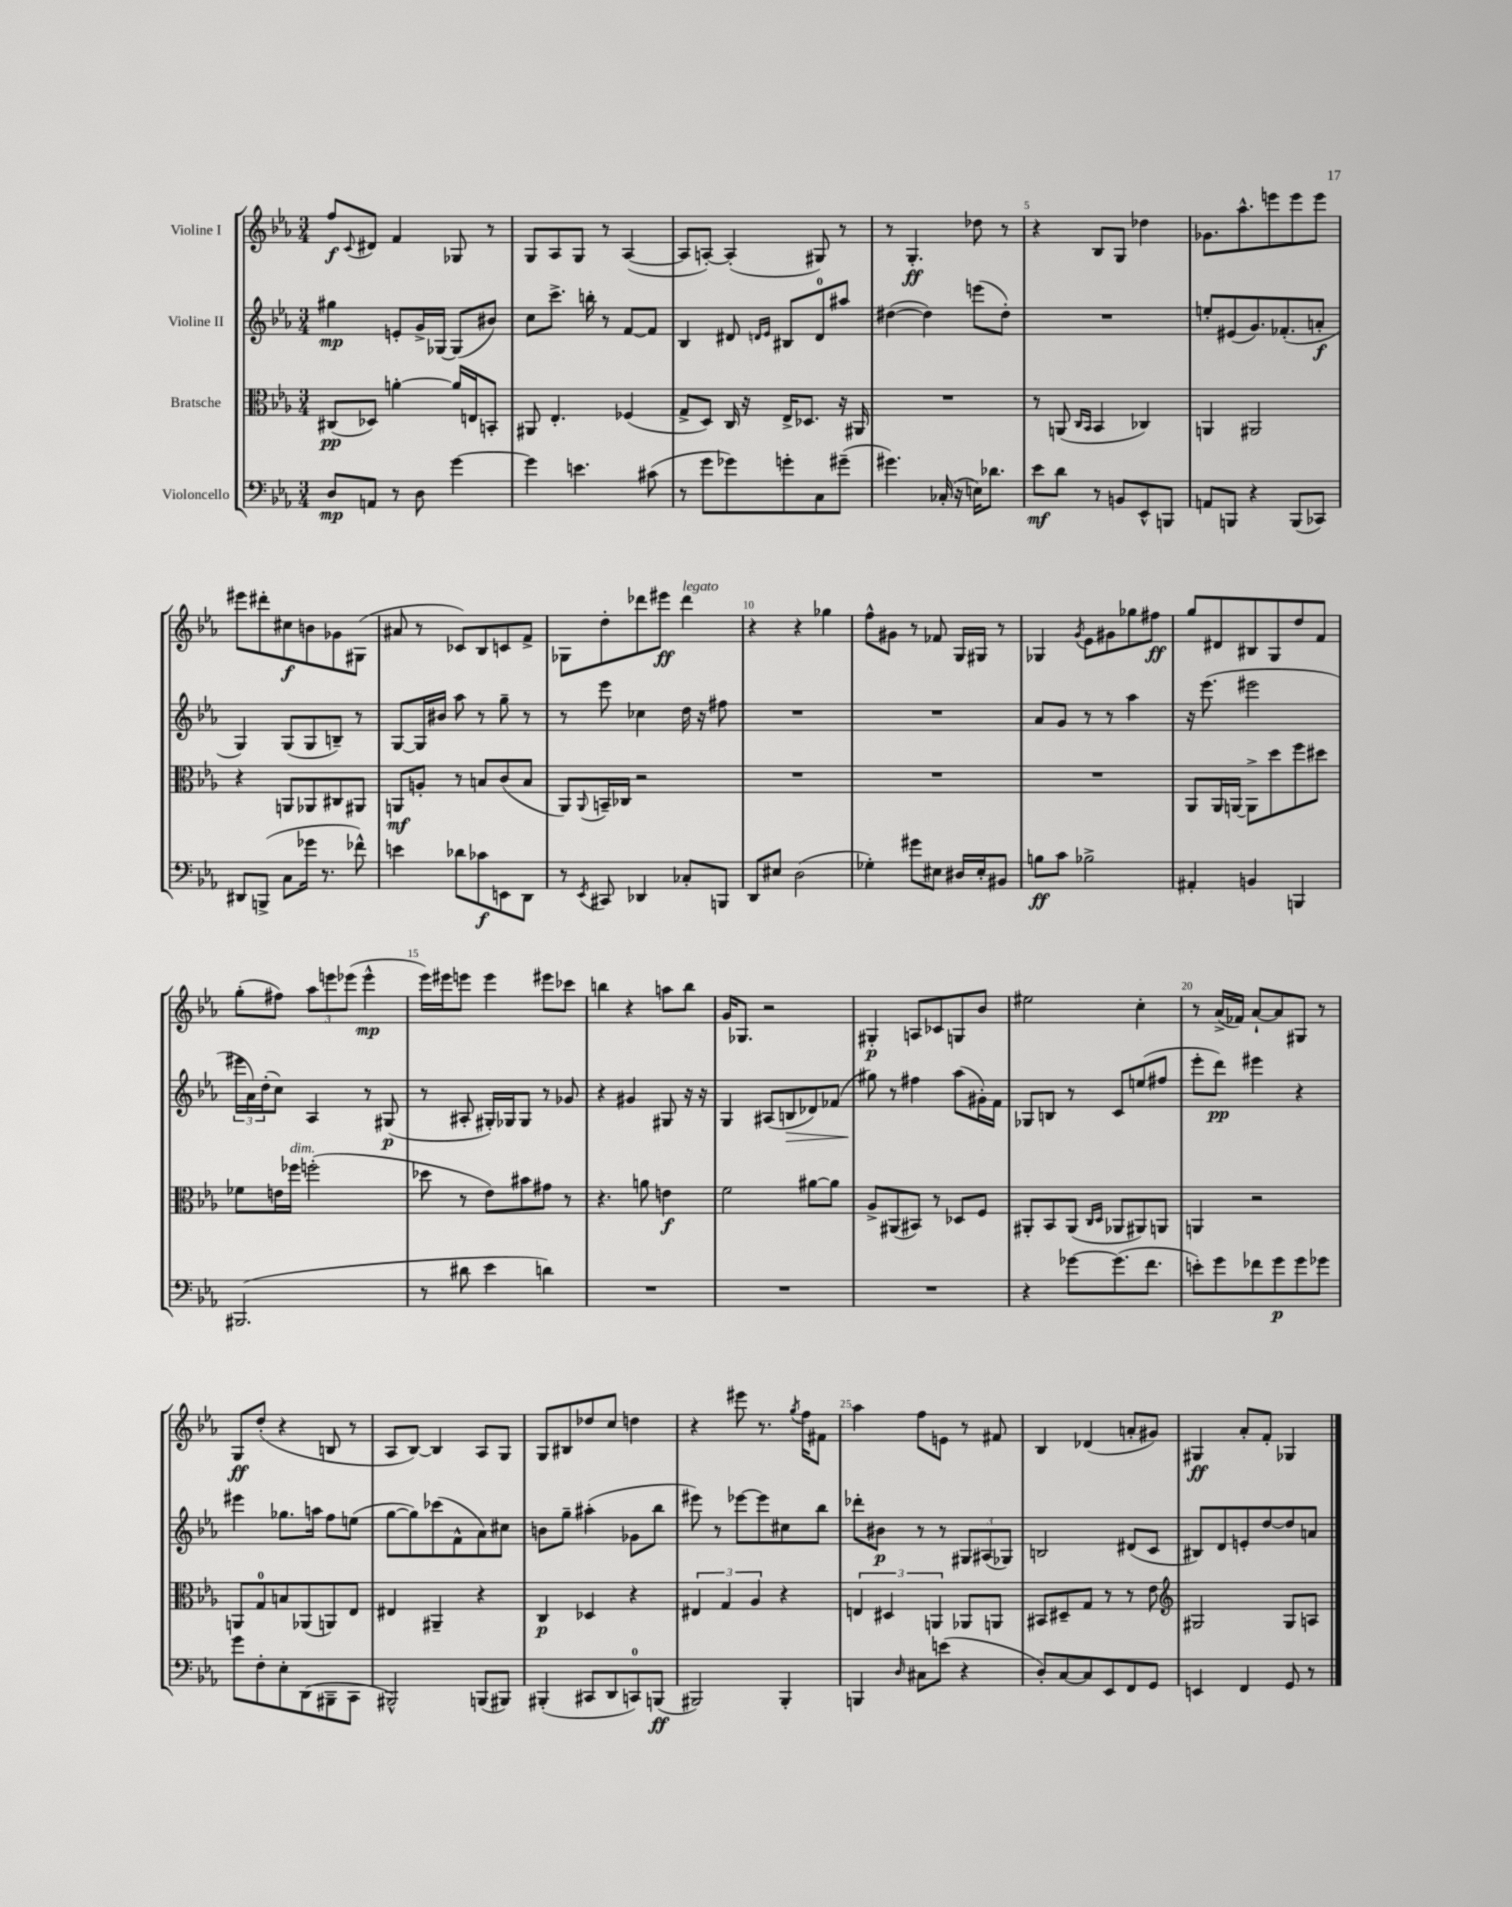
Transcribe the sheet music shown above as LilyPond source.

<<
\new StaffGroup <<
\new Staff = "s0" \with { instrumentName = "Violine I" } {
    \clef treble \key ees \major \numericTimeSignature \time 3/4
    f''8\f \appoggiatura { c'8 } dis'8 f'4 ges8 r8 |
    g8 aes8 g8 r8 aes4~( |
    aes8 a8~-.) a4-.( gis8) r8 |
    r8 g4.-.\ff des''8 r8 |
    r4 bes8 g8 des''4 |
    ges'8. aes''8.-^ e'''8 e'''8 e'''8 |
    eis'''8 dis'''8-. cis''8\f b'8 ges'8 gis8( |
    ais'8 r8 ces'8) bes8 c'8 f'8-> |
    ges8 d''8-. des'''8 eis'''8\ff des'''4^\markup { \italic "legato" } |
    r4 r4 ges''4 |
    f''8-^ gis'8 r8 fes'8 g16 gis16 r8 |
    ges4 \acciaccatura { g'8 } ees'8 gis'8 ges''8 fis''8\ff |
    g''8 dis'8 bis8 g8 d''8 f'8 |
    g''8-.( fis''8) \tuplet 3/2 { aes''8 e'''8 ees'''8( } ees'''4-^\mp |
    ees'''16) eis'''16 e'''8 e'''4 eis'''8 ces'''8 |
    b''4 r4 a''8 b''8 |
    g'16 ges8. r2 |
    gis4-.\p a8 ces'8 g8 bes'8 |
    eis''2 c''4-. |
    r8 aes'16->( fes'16) aes'8~-! aes'8 gis8 r8 |
    g8\ff d''8-.( r4 b8 r8 |
    aes8 bes8~) bes4 aes8 g8 |
    g8 bis8 des''8 c''8 d''4 |
    r4 eis'''8 r8. \acciaccatura { g''8 } f''16 fis'8 |
    aes''4 f''8 e'8 r8 fis'8 |
    bes4 des'4( a'8-. gis'8) |
    gis4\ff aes'8-. f'8-. ges4 \bar "|." |
}
\new Staff = "s1" \with { instrumentName = "Violine II" } {
    \clef treble \key ees \major \numericTimeSignature \time 3/4
    gis''4\mp e'8-. g'16-> ges16~ ges8( bis'8) |
    c''8 c'''8.-> b''16-. r8 f'8~ f'8 |
    bes4 dis'8 \grace { d'16 ees'16 } bis8 d'8-0 ais''8 |
    dis''4~( dis''4) e'''8( dis''8-.) |
    R2. |
    e''8-. eis'8( g'8.) fes'8.-.( a'8-.\f |
    g4) g8( g8 b8--) r8 |
    g8~ g16 bis'16 aes''8 r8 g''8-- r8 |
    r8 ees'''8 ces''4 d''16 r16 fis''8 |
    R2. |
    R2. |
    aes'8 g'8 r8 r8 aes''4 |
    r16 ees'''8.( eis'''2 |
    \tuplet 3/2 { eis'''16 aes'16) d''16-.( } c''8) aes4 r8 gis8\p( |
    r8 ais8-. gis16-.) ges16 ges8 r8 ges'8 |
    r4 gis'4 gis8 r16 r16 |
    g4 ais8( b8\> des'8) fes'8( |
    gis''8\!) r8 fis''4 aes''8( gis'16-.) f'16 |
    ges8 b8 r8 c'8 e''8( fis''8 |
    ees'''8-. d'''8\pp) eis'''4 r4 |
    eis'''4 ges''8. a''16 f''8 e''8( |
    g''8~ g''8) ces'''8( f'8-^ aes'8) cis''8 |
    b'8 g''8-- ais''4-.( ges'8 bes''8 |
    eis'''8) r8 ees'''8~ ees'''8 cis''8 bes''8 |
    des'''8-. bis'8\p r8 r8 \tuplet 3/2 { gis8 ais8( ges8) } |
    b2 dis'8( c'8 |
    bis8) d'8 e'8-. d''8~ d''8 a'8 \bar "|." |
}
\new Staff = "s2" \with { instrumentName = "Bratsche" } {
    \clef alto \key ees \major \numericTimeSignature \time 3/4
    cis8\pp( des8) a'4~-. a'16 e16 b,8-. |
    ais,8 ees4.-. fes4( |
    g8-> d8) c16 r16 ees16-> des8. r16 ais,16 |
    R2. |
    r8 a,8( \grace { c16 bes,16 } bes,4 ces4) |
    a,4 ais,2 |
    r4 a,8 aes,8 cis8 ais,8 |
    a,8\mf a8-. r8 b8 c'8( b8 |
    aes,8) \appoggiatura { aes,8 } b,16-- ces16 r2 |
    R2. |
    R2. |
    R2. |
    aes,8 aes,16 a,16~ a,8-> d''8 f''8 dis''8 |
    fes'8 e'16 fes''16^\markup { \italic "dim." } f''2-.( |
    des''8 r8 ees'8) bis'8 gis'8 r8 |
    r4. a'8 e'4\f |
    f'2 ais'8~ ais'8 |
    aes8-> ais,8( bis,8) r8 des8 f8 |
    ais,8-. bes,8 ais,8( \grace { c16 d16 } aes,8 ais,8) a,8 |
    a,4 r2 |
    a,8 g8-0 b8 aes,8( a,8) ees8 |
    eis4 ais,4-- r4 |
    c4\p des4 r4 |
    \tuplet 3/2 { eis4 g4 aes4 } r4 |
    \tuplet 3/2 { e4 dis4 a,4 } aes,8 a,8 |
    bis,8 dis8-- g8 r8 r8 ees'8 |
    \clef treble gis2 gis8 a8 \bar "|." |
}
\new Staff = "s3" \with { instrumentName = "Violoncello" } {
    \clef bass \key ees \major \numericTimeSignature \time 3/4
    d8\mp a,8 r8 d8 g'4~ |
    g'4 e'4. cis'8( |
    r8 g'8 ges'8) g'8-. c8 gis'8--( |
    gis'4.) ces16-.( r16 e16) des'8. |
    ees'8\mf d'8 r8 b,8 ees,8-^ b,,8 |
    a,8 b,,8 r4 b,,8( ces,8) |
    dis,8 b,,8->( c8 ges'16 r8. fes'8-^) |
    e'4 des'8 ces'8\f e,8 d,8 |
    r8 \acciaccatura { ees,8 } cis,8 des,4 ces8-. b,,8 |
    d,8 eis8 d2( |
    ges4-.) gis'8 eis8 dis16 eis16-. bis,8 |
    b8\ff c'8 bes2-> |
    ais,4-. b,4 b,,4 |
    bis,,2.( |
    r8 dis'8 ees'4 d'4) |
    R2. |
    R2. |
    R2. |
    r4 ges'8~ ges'8.( f'8. |
    e'8-.) g'8 fes'8 g'8\p g'8 ges'8 |
    g'8 f8-. ees8-. d,8( bis,,8-- c,8 |
    bis,,2-^) b,,8( bis,,8) |
    bis,,4-.( cis,8 d,8 c,8-0) b,,8\ff( |
    bis,,2) bis,,4-. |
    b,,4 \grace { d16 } cis8 e'8( r4 |
    d8-.) c8~ c8 ees,8 f,8 g,8 |
    e,4 f,4 g,8 r8 \bar "|." |
}
>>
>>
\layout { \context { \Score \override BarNumber.break-visibility = ##(#f #t #t) barNumberVisibility = #(every-nth-bar-number-visible 5) } }
